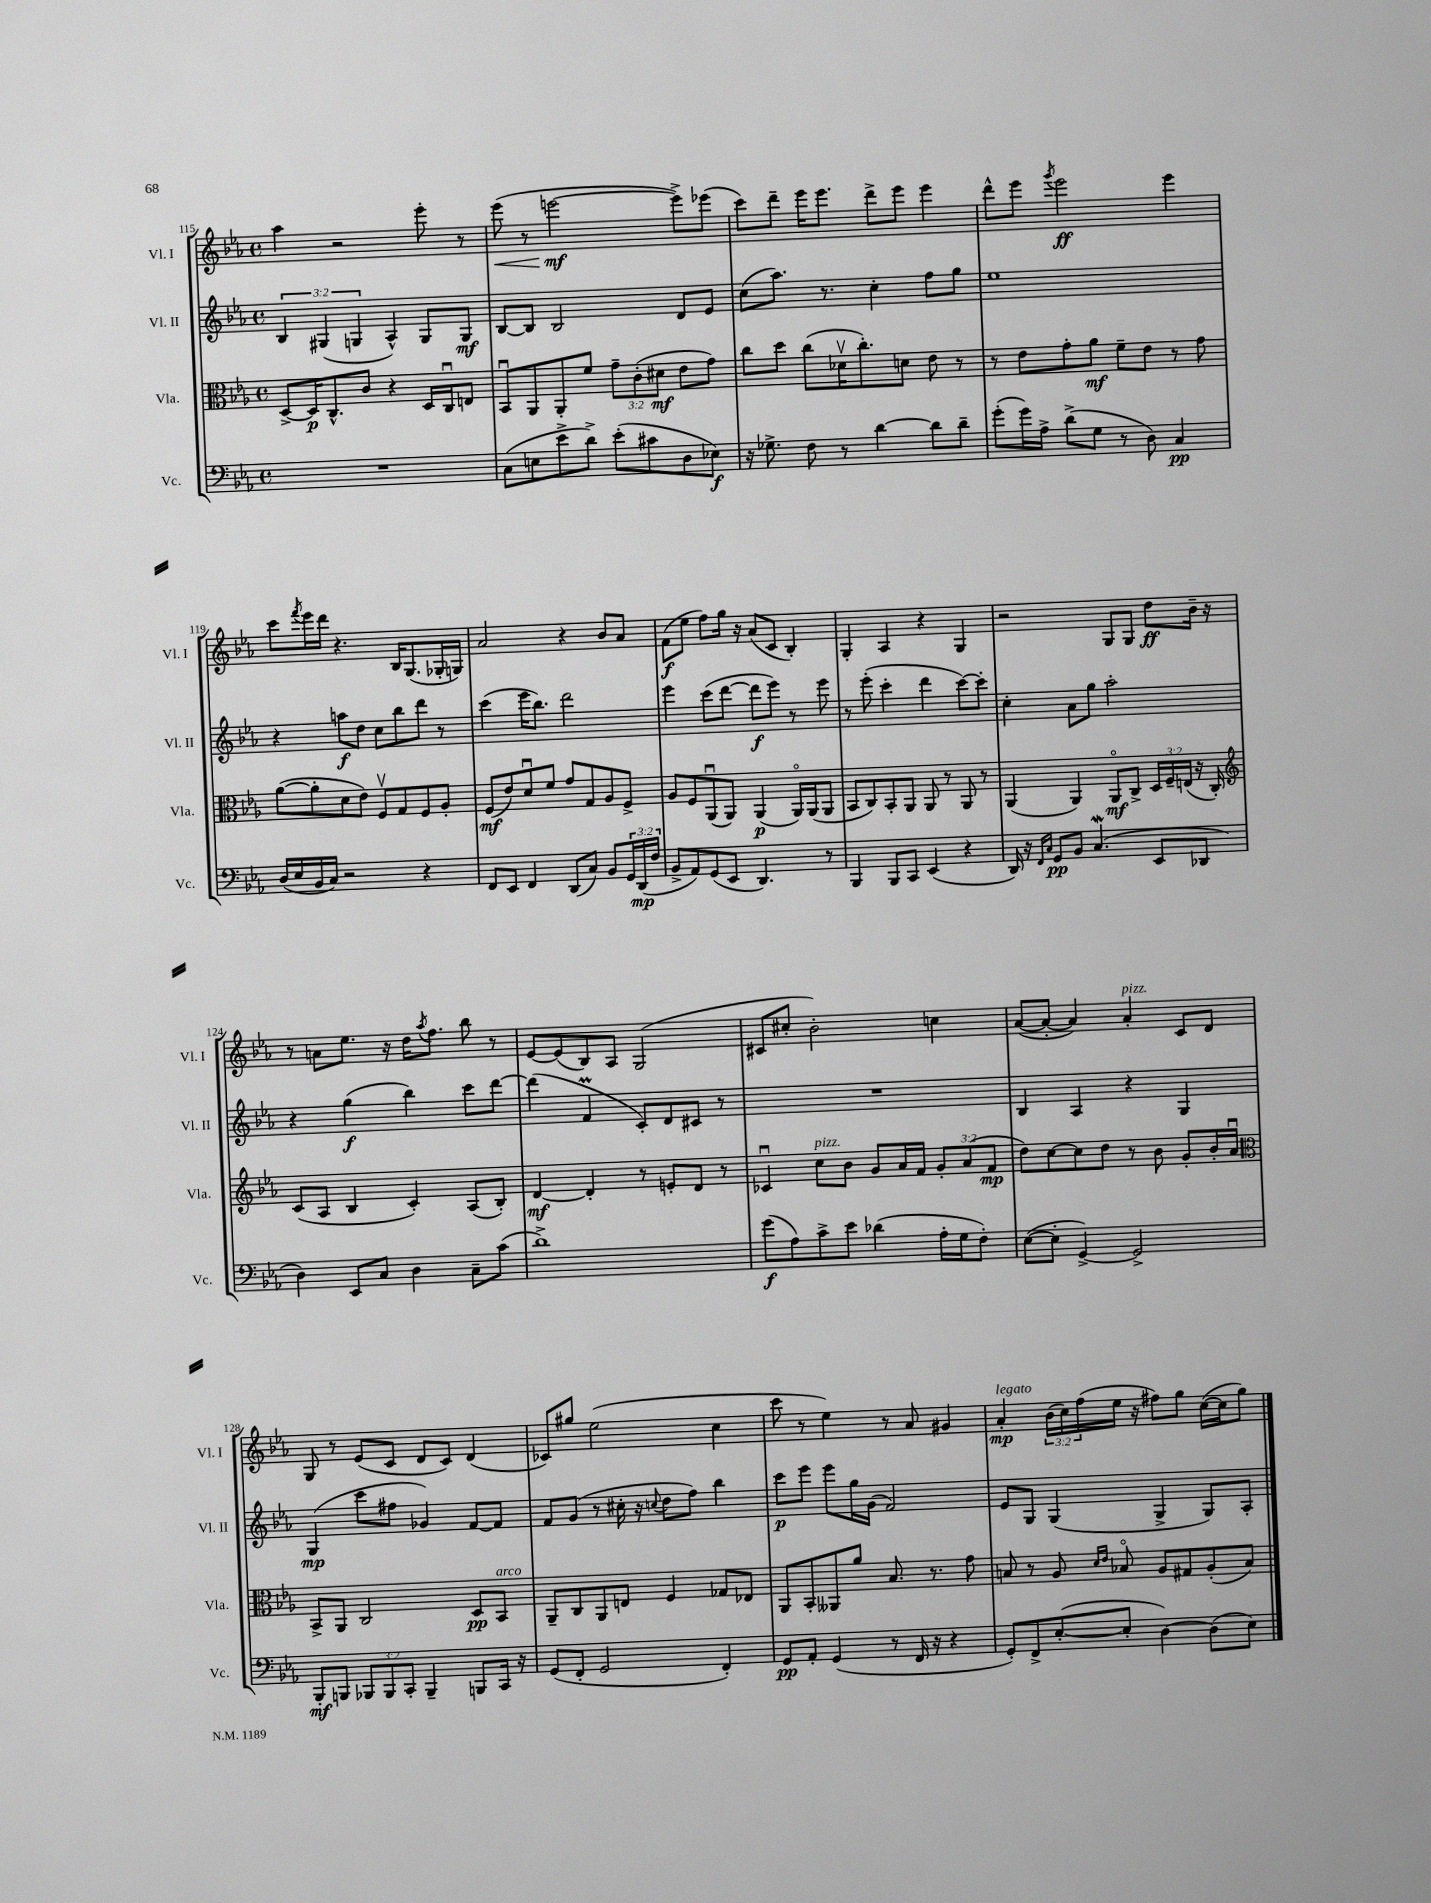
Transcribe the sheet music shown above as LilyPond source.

<<
\new StaffGroup <<
\new Staff = "s0" \with { instrumentName = "Vl. I" shortInstrumentName = "Vl. I" } {
    \clef treble \key ees \major \defaultTimeSignature \time 4/4 \override Staff.TupletNumber.text = #tuplet-number::calc-fraction-text
    aes''4 r2 ees'''8-. r8 |
    ees'''8\<( r8 e'''2~\mf\! e'''8->) ees'''8( |
    c'''8) d'''8-- ees'''16 ees'''8. d'''8-> ees'''8 ees'''4 |
    d'''8-^ ees'''8 \acciaccatura { g'''8 } ees'''2\ff ees'''4 |
    c'''8 \acciaccatura { f'''8 } ees'''16 d'''16 r4. bes16 g8.( ges16-. g16) |
    aes'2 r4 bes'8 aes'8 |
    f'8\f( ees''8 f''8) g''16 r16 aes'8( c'8 bes4-.) |
    g4-. aes4 r4 g4 |
    r2 g8 g8 d''8\ff bes'16-- r16 |
    r8 a'8 ees''8. r16 d''16 \acciaccatura { aes''8 } f''8. bes''8 r8 |
    ees'8~ ees'8( bes8) aes8 g2( |
    cis'8 cis''8-. bes'2-.) c''4 |
    aes'8~( aes'8~-. aes'4) aes'4-.^\markup { \italic "pizz." } c'8 d'8 |
    g8 r8 ees'8( c'8 d'8 c'8) d'4( |
    ces'8) gis''8 ees''2( c''4 |
    c'''8 r8 ees''4) r8 aes'8 gis'4 |
    aes'4-.\mp^\markup { \italic "legato" } \tuplet 3/2 { bes'16( c''16) f''16( } ees''16 r16 fis''8) g''8 c''16~( c''16 g''8) \bar "|." |
}
\new Staff = "s1" \with { instrumentName = "Vl. II" shortInstrumentName = "Vl. II" } {
    \clef treble \key ees \major \defaultTimeSignature \time 4/4 \override Staff.TupletNumber.text = #tuplet-number::calc-fraction-text
    \tuplet 3/2 { bes4 gis4( g4 } aes4-^) g8 g8\mf |
    bes8~ bes8 bes2 d'8 ees'8 |
    c''8( aes''8.) r8. c''4-. f''8 g''8 |
    ees''1 |
    r4 a''8\f d''8 c''8 bes''8 d'''8 r8 |
    c'''4( ees'''16 bes''8.) d'''2 |
    ees'''4 c'''8( d'''8~ d'''8\f ees'''8) r8 ees'''8 |
    r8 ees'''8-.( c'''4-. d'''4 c'''8~) c'''8-. |
    c''4-. aes'8 g''8 aes''2-. |
    r4 g''4\f( bes''4) c'''8 d'''8~ |
    d'''4( f'4\prall c'8-.) d'8 cis'8 r8 |
    R1 |
    bes4 aes4 r4 g4 |
    g4\mp( c'''8 fis''8 ges'4) f'8~ f'8 |
    f'8 g'8( r8 cis''16-. r16 \appoggiatura { c''8 } d''8 f''8) bes''4 |
    c'''8\p ees'''8 ees'''8 g''16 g'16( f'2) |
    ees'8 g8 g4( g4-> g8) aes8-. \bar "|." |
}
\new Staff = "s2" \with { instrumentName = "Vla." shortInstrumentName = "Vla." } {
    \clef alto \key ees \major \defaultTimeSignature \time 4/4 \override Staff.TupletNumber.text = #tuplet-number::calc-fraction-text
    d8~-> d16\p c8.-^ c'8 r4 d16 c16\downbow e8 |
    bes,8\downbow aes,8 aes,8-. f'8 \tuplet 3/2 { g'8-- c'8-.( dis'8\mf } ees'8 g'8) |
    c''8 d''8 c''8( des'16\upbow c''8.-.) d'8 ees'8 r8 |
    r8 ees'8 g'8-. aes'8\mf f'8-- ees'8 r8 g'8 |
    aes'8~( aes'8-. d'8 ees'8) f8\upbow g8 f8 aes8-. |
    f8\mf( ees'8) d'8\downbow f'8 g'8 g8 aes8 f8-> |
    aes8 f8 aes,8\downbow( aes,8) aes,4\p( aes,16\flageolet) aes,16( aes,8 |
    bes,8 c8) bes,8-. aes,8 aes,8 r8 aes,8 r8 |
    aes,4( aes,4) aes,8\flageolet\mf c8-> \tuplet 3/2 { d16 f16-- e16( } r16 c16-.) |
    \clef treble c'8( aes8 bes4 c'4-.) aes8( bes8-.) |
    d'4~\mf d'4-. r8 e'8-. d'8 r8 |
    ces'4\downbow c''8^\markup { \italic "pizz." } bes'8 g'8 aes'16 f'16 \tuplet 3/2 { g'8-. aes'8( f'8\mp } |
    d''8) c''8~ c''8 d''8 r8 bes'8 g'8-. bes'16-. aes'16\downbow |
    \clef alto bes,8-> aes,8 c2 d8\pp bes,8^\markup { \italic "arco" } |
    aes,8-- c8 aes,8 e8 f4 ges8 ees8 |
    aes,8 bes,8-. aeses,8 aes'8 bes8. r8. g'8 |
    b8 r8 aes8 \grace { d'16 ees'16 } bes8\flageolet aes8 gis8 aes8-.( bes8) \bar "|." |
}
\new Staff = "s3" \with { instrumentName = "Vc." shortInstrumentName = "Vc." } {
    \clef bass \key ees \major \defaultTimeSignature \time 4/4 \override Staff.TupletNumber.text = #tuplet-number::calc-fraction-text
    R1 |
    c8( e8 ees'8-> d'8->) ees'8-.( cis'8 d8 ees8\f) |
    r16 ges8.-> f8 r8 d'4~ d'8 d'8-- |
    g'8-.( g'16) aes16-> d'8->( g8 r8 d8) c4\pp |
    d16( ees16 bes,16 c16) r2 r4 |
    f,8 ees,8 f,4 d,8( c8) bes,8 \tuplet 3/2 { g,16 d,16\mp( f16 } |
    bes,8-> aes,8) g,8( ees,8 d,4.) r8 |
    bes,,4 bes,,8 c,8 ees,4( r4 |
    d,16) r16 \grace { f,16 c16 } g,8\pp bes,8 c4.\mordent( ees,8 des,8 |
    d4) ees,8 c8 d4 c8-- c'8( |
    d'1->) |
    g'8\f( aes8) c'8-> ees'8 des'4( aes16-. g16 f8-.) |
    ees8~( ees8-. g,4~->) g,2-> |
    bes,,8-.\mf b,,8 \tuplet 3/2 { bes,,8 bes,,8 c,8-. } bes,,4-- b,,8 c,16 r16 |
    g,8( f,8-. g,2 f,4-.) |
    g,8\pp aes,8-. g,4( r8 f,16 r16 r4 |
    g,8-.) f,8-> ees8~-.( ees8-. d4~) d8( ees8) \bar "|." |
}
>>
>>
\layout { \context { \Score currentBarNumber = #115 } }
